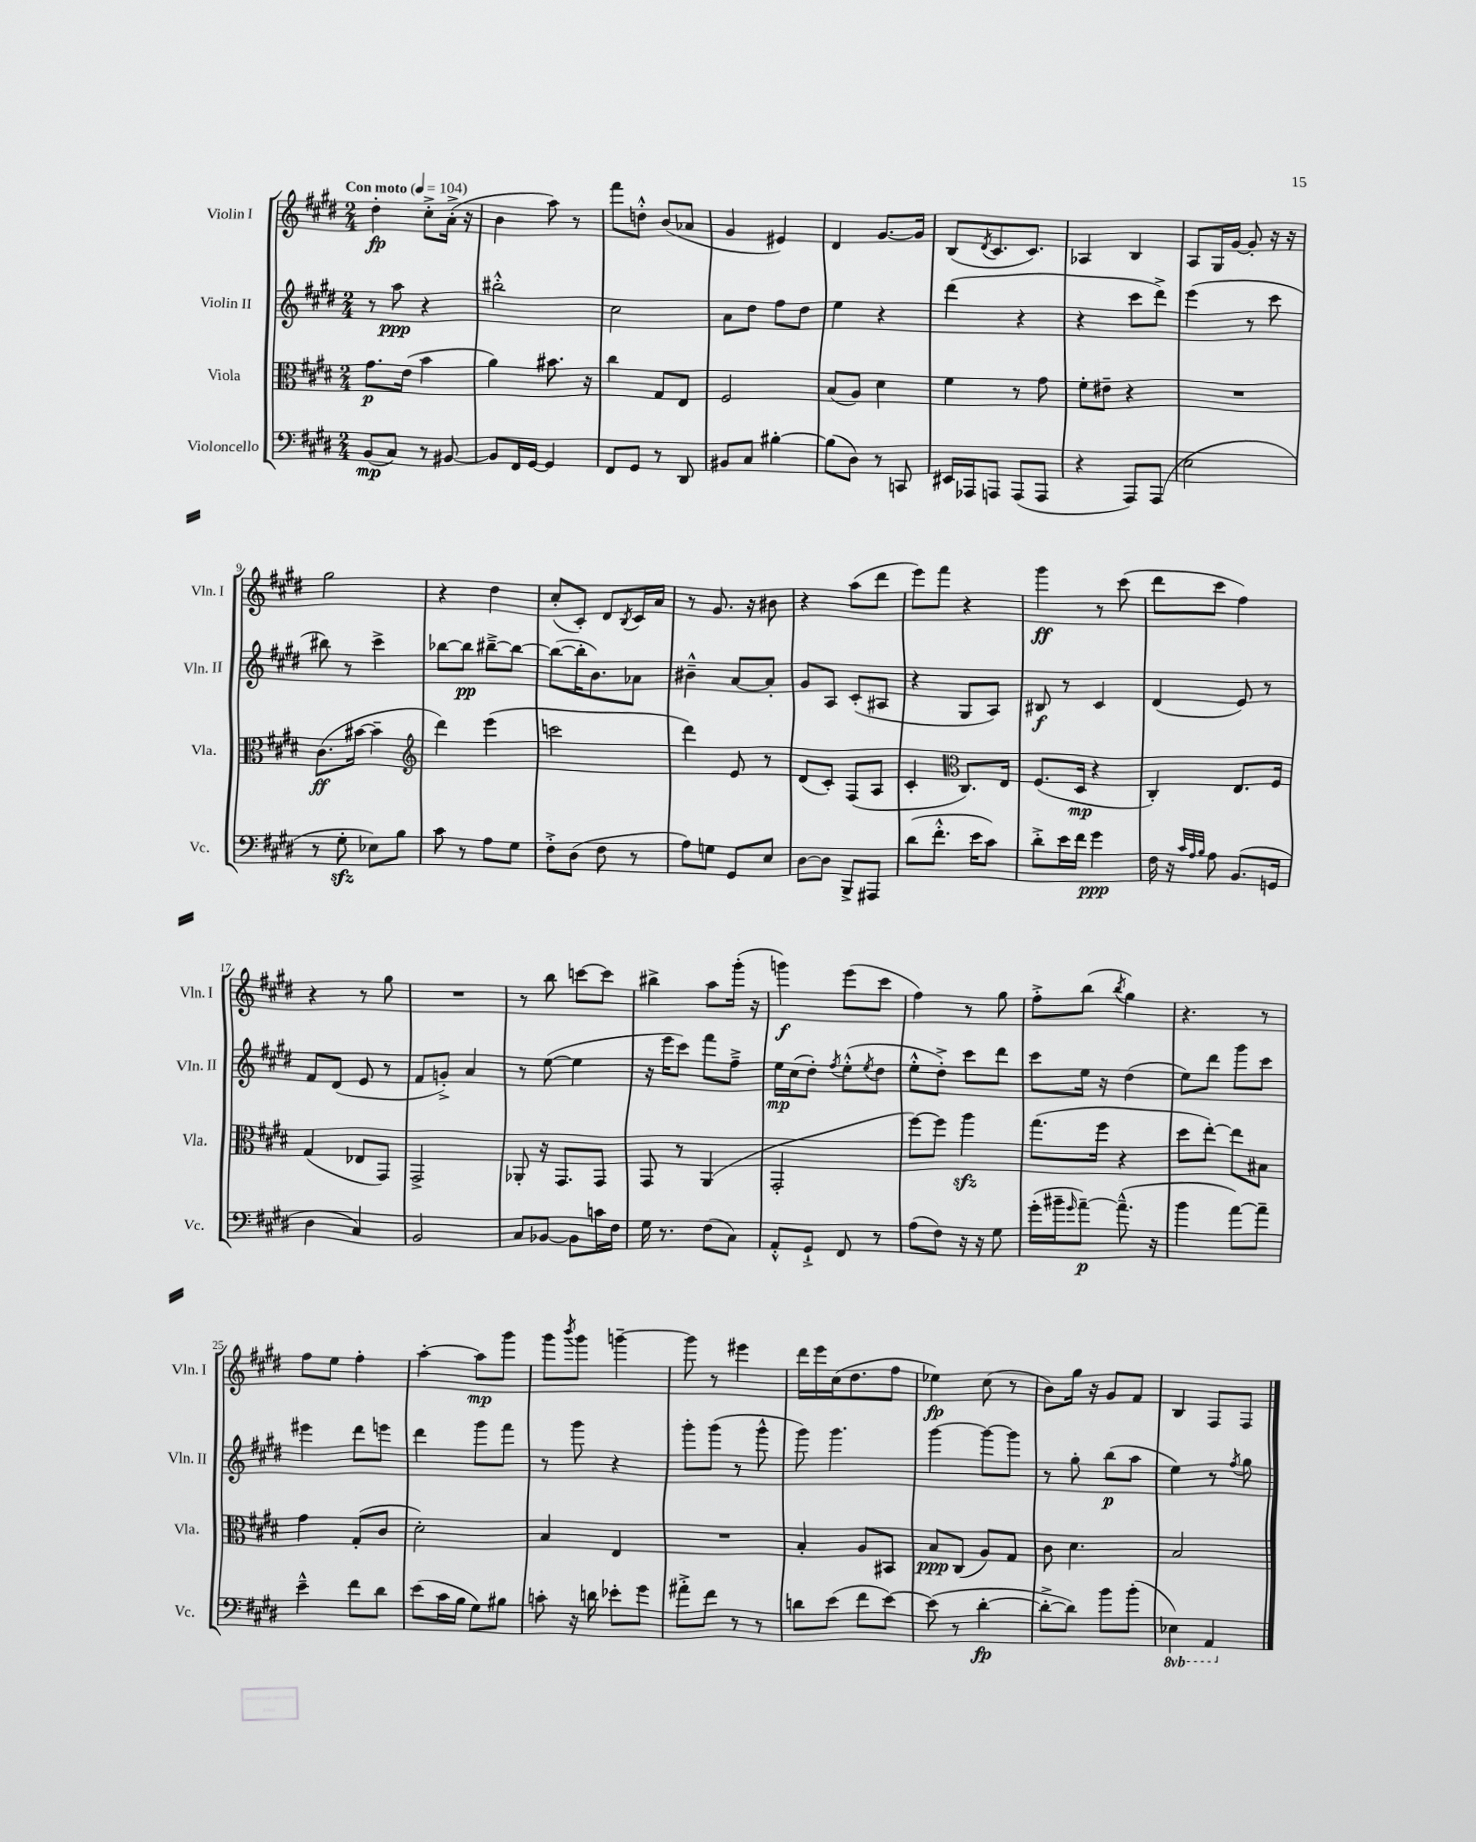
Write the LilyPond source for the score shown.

<<
\new StaffGroup <<
\new Staff = "s0" \with { instrumentName = "Violin I" shortInstrumentName = "Vln. I" } {
    \clef treble \key e \major \numericTimeSignature \time 2/4 \tempo "Con moto" 4 = 104
    dis''4-.\fp cis''8-.-> a'16-.->( r16 |
    b'4 a''8) r8 |
    fis'''8 d''8-.-^ b'8( aes'8 |
    gis'4 eis'4) |
    dis'4 gis'8.~ gis'16 |
    b8( \acciaccatura { dis'8 } cis'8. cis'8.) |
    aes4 b4 |
    a8 gis16 gis'16~ gis'8-. r16 r16 |
    gis''2 |
    r4 dis''4 |
    cis''8-.( cis'8-.) dis'8 \acciaccatura { b8 } cis'16 a'16 |
    r8 gis'8. r16 bis'8 |
    r4 a''8( dis'''8 |
    e'''8) fis'''8 r4 |
    gis'''4\ff r8 cis'''8( |
    dis'''8 cis'''8 fis''4) |
    r4 r8 gis''8 |
    R2 |
    r8 b''8 c'''8~ c'''8 |
    bis''4-> a''8 gis'''16-.( r16 |
    g'''4\f) e'''8( cis'''8 |
    fis''4) r8 gis''8 |
    fis''8-.-> b''8( \acciaccatura { b''8 } gis''4) |
    r4. r8 |
    fis''8 e''8 fis''4-. |
    a''4~-. a''8\mp gis'''8 |
    gis'''8 \acciaccatura { b'''8 } gis'''8 g'''4~-- |
    g'''8 r8 eis'''4 |
    dis'''16 e'''16 cis''16( dis''8. fis''8 |
    ees''4\fp) cis''8( r8 |
    b'8) gis''16 r16 gis'8 fis'8 |
    b4 fis8 fis8 \bar "|." |
}
\new Staff = "s1" \with { instrumentName = "Violin II" shortInstrumentName = "Vln. II" } {
    \clef treble \key e \major \numericTimeSignature \time 2/4
    r8 a''8\ppp r4 |
    bis''2-.-^ |
    cis''2 |
    a'8 dis''8 fis''8 dis''8 |
    e''4 r4 |
    dis'''4( r4 |
    r4 cis'''8 dis'''8->) |
    e'''4( r8 cis'''8 |
    bis''8) r8 cis'''4-> |
    bes''8~ bes''8\pp bis''8~---> bis''8~ |
    bis''8~( bis''16-. b'8.) aes'8 |
    bis'4---^ a'8~ a'8-. |
    gis'8 a8 cis'8-.( ais8 |
    r4 gis8 a8) |
    bis8\f r8 cis'4 |
    dis'4( e'8) r8 |
    fis'8 dis'8( e'8 r8 |
    fis'8 g'8-.->) a'4 |
    r8 e''8~( e''4 |
    r16 e'''16 cis'''8) fis'''8 fis''8---> |
    e''16\mp cis''16( dis''8-.) \acciaccatura { fis''8 } e''8-.-^( \acciaccatura { e''8 } dis''8 |
    e''8-.-^ dis''8-.->) cis'''8 dis'''8 |
    cis'''8 e''16 r16 dis''4( |
    e''8) dis'''8 gis'''8 cis'''8 |
    eis'''4 dis'''8 e'''8 |
    dis'''4 gis'''8 fis'''8 |
    r8 gis'''8 r4 |
    gis'''8-. gis'''8( r8 gis'''8-^ |
    gis'''8) gis'''4. |
    gis'''4~ gis'''8~ gis'''8 |
    r8 gis''8-. b''8\p( a''8 |
    e''4) r8 \acciaccatura { fis''8 } gis''8 \bar "|." |
}
\new Staff = "s2" \with { instrumentName = "Viola" shortInstrumentName = "Vla." } {
    \clef alto \key e \major \numericTimeSignature \time 2/4
    gis'8.\p e'16( b'4 |
    a'4) bis'8. r16 |
    cis''4 gis8 e8 |
    fis2 |
    b8( a8) dis'4 |
    fis'4 r8 gis'8 |
    fis'8-. eis'8-- r4 |
    R2 |
    cis'8.\ff( bis'16~ bis'4-- |
    \clef treble dis'''4) e'''4( |
    c'''2 |
    dis'''4) e'8 r8 |
    dis'8( cis'8-.) fis8( a8 |
    cis'4-. \clef alto cis8.) e16 |
    fis8.( dis16\mp r4 |
    cis4-.) e8. fis16 |
    gis4( ees8 gis,8) |
    gis,2-> |
    aes,8-. r16 gis,8. gis,8 |
    gis,8 r8 a,4( |
    gis,2-. |
    fis''8~) fis''8 a''4\sfz |
    gis''8.( fis''16 r4 |
    dis''8 e''8~-.) e''8 bis8 |
    gis'4 gis8-.( cis'8 |
    dis'2-.) |
    b4 e4 |
    R2 |
    b4-. a8 bis,8 |
    b8\ppp cis8( a8) gis8 |
    cis'8 dis'4. |
    b2 \bar "|." |
}
\new Staff = "s3" \with { instrumentName = "Violoncello" shortInstrumentName = "Vc." } {
    \clef bass \key e \major \numericTimeSignature \time 2/4 \set Staff.ottavationMarkups = #ottavation-simple-ordinals
    b,8\mp( cis8) r8 bis,8~ |
    bis,8 fis,16 gis,16~ gis,4 |
    fis,8 gis,8 r8 dis,8 |
    bis,8 cis8 bis4~-. |
    bis8( dis8) r8 c,8 |
    eis,16 aes,,16 a,,8 a,,8( a,,8 |
    r4 a,,8) a,,8( |
    e2 |
    r8 gis8-.\sfz ees8) b8 |
    cis'8 r8 a8 gis8 |
    fis8-.-> dis8( fis8 r8 |
    a8) g8 gis,8 e8 |
    dis8~ dis8 b,,8-> ais,,8 |
    dis'8( fis'8.-.-^ e'16 cis'8) |
    dis'8-.-> e'16 fis'16 gis'4\ppp |
    fis16 r16 \grace { cis'32 a32 b32 } a8 b,8.( g,16 |
    dis4 cis4) |
    b,2 |
    cis8 bes,8~ bes,8 c'16 fis16 |
    gis16 r8. fis8( cis8) |
    a,8-.-^ gis,8-!-> fis,8 r8 |
    a8( fis8) r16 r16 gis8 |
    gis'16-.( bis'16-- \grace { gis'16 } a'8~--\p) a'8.---^( r16 |
    b'4 a'8~) a'8-- |
    e'4---^ fis'8 dis'8 |
    e'8( cis'16 b16 gis8) bis8 |
    c'8-. r16 d'16 ees'8-. gis'8 |
    ais'8-.-> fis'8 r8 r8 |
    d'8 e'8( fis'8 e'8~) |
    e'8( r8 dis'4~-.\fp |
    dis'8~-.-> dis'8) b'8 b'8-.( |
    \ottava #-1 ees,4) a,,4 \ottava #0 \bar "|." |
}
>>
>>
